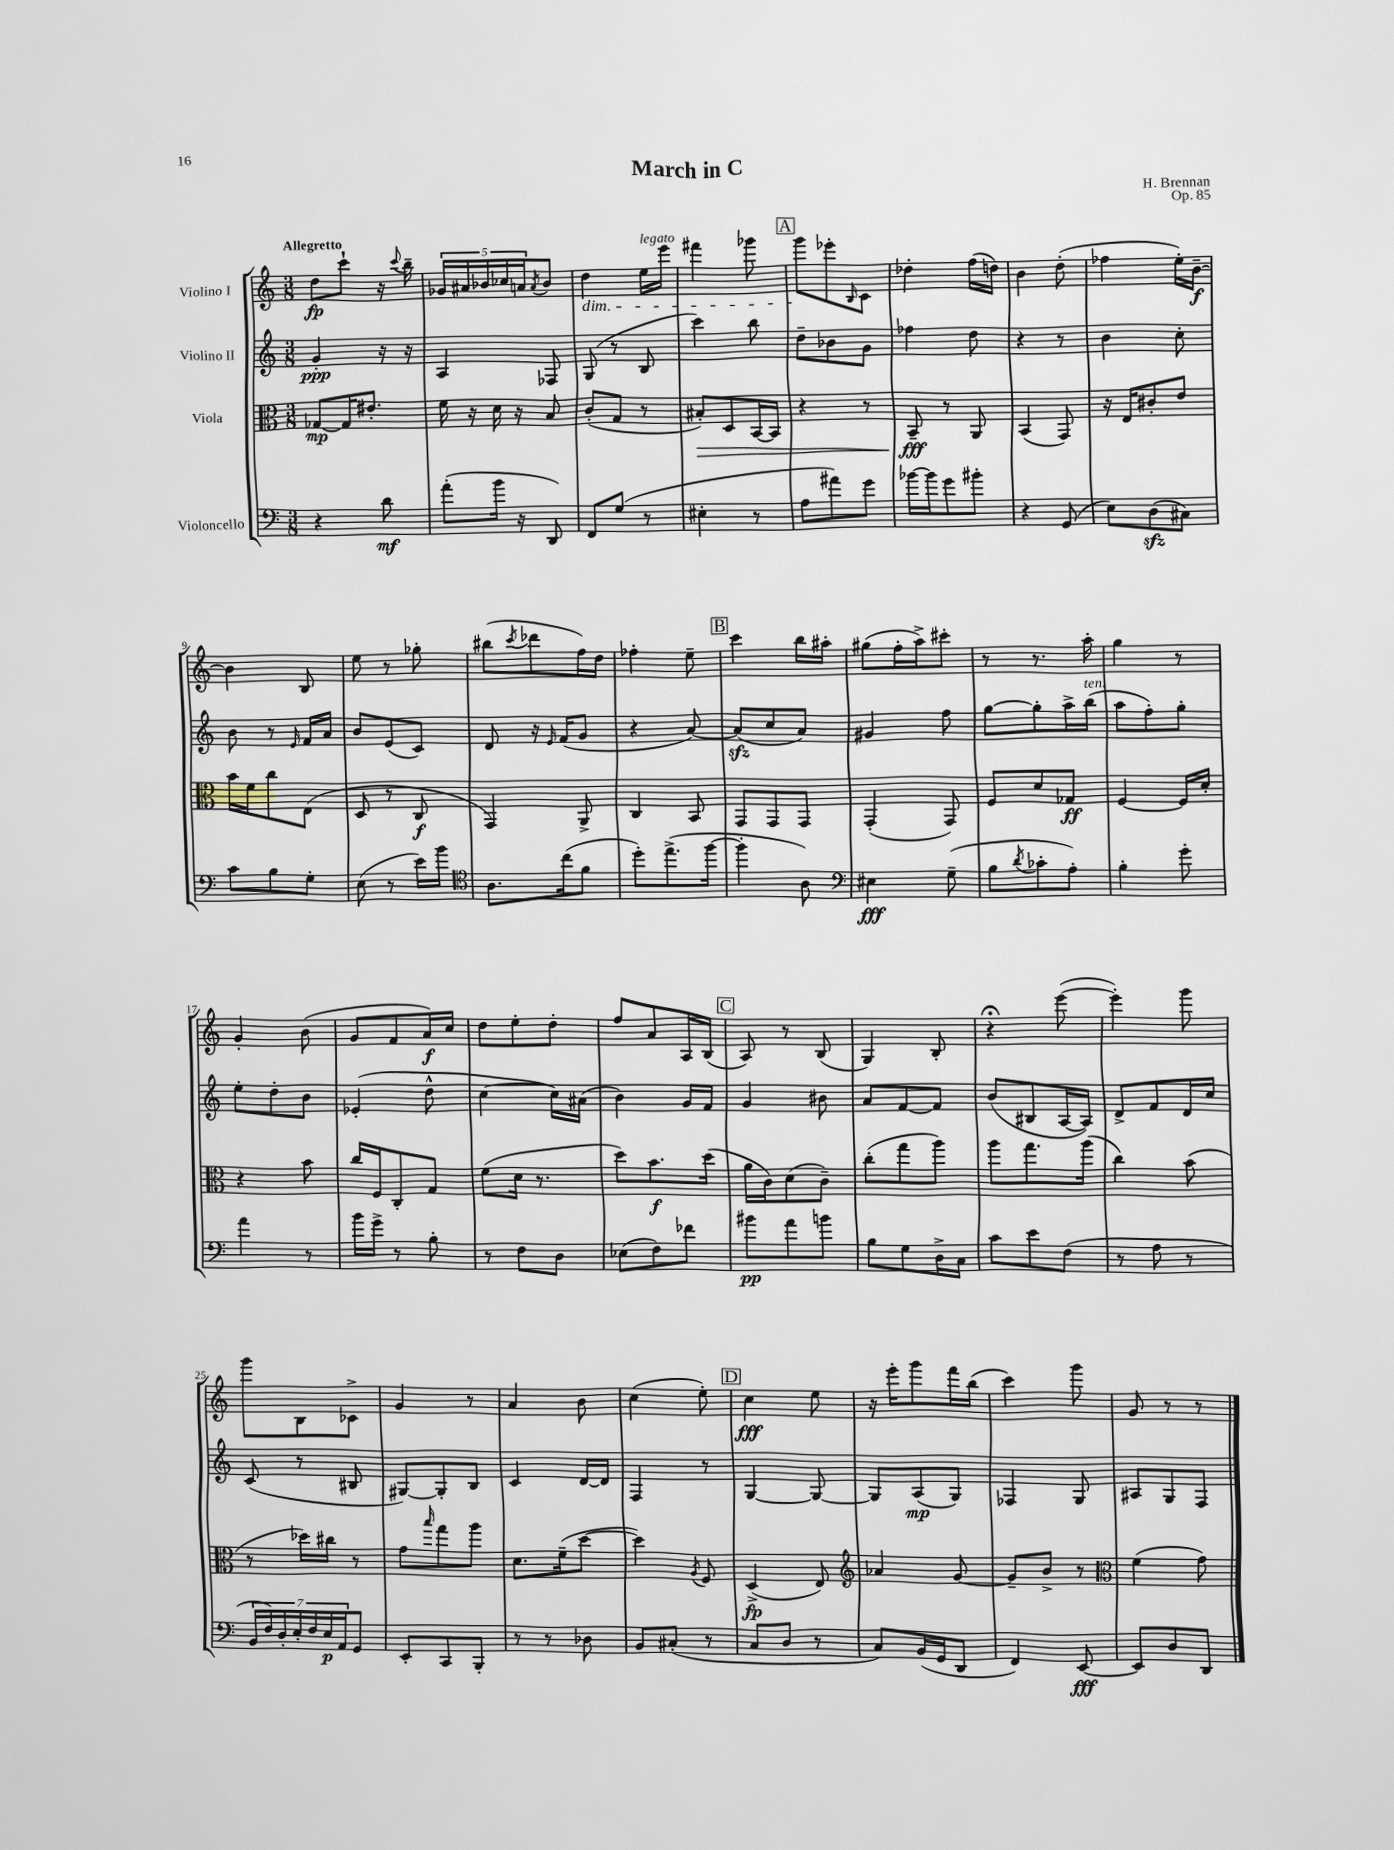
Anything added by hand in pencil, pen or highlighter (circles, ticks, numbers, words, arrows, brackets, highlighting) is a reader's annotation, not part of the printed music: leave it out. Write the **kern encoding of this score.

**kern	**kern	**kern	**kern
*staff4	*staff3	*staff2	*staff1
*clefF4	*clefC3	*clefG2	*clefG2
*k[]	*k[]	*k[]	*k[]
*M3/8	*M3/8	*M3/8	*M3/8
4r	[8G-	4g'	8dd
.	16G-]	.	8ccc`
.	8.e#'	.	.
8d	.	16r	16r
.	.	.	8qqccc
.	.	16r	16bb~
=	=	=	=
(8a'	16f	4A	20g-
.	.	.	20a#
.	16r	.	.
.	.	.	20b-
16b	16d	.	.
.	.	.	20cc-
16r	16r	.	.
.	.	.	20a
.	.	.	8qa
8DD)	8B	8F-	8b-
=	=	=	=
8FF	(8c'	(8G	4dd
(8G	8G	8r	.
8r	8r	8B	16ee
.	.	.	16eee
=	=	=	=
4E#'	8B#')	4ccc)	4fff#
.	8D	.	.
8r	[16BB	8bb	8ggg-
.	16BB]	.	.
=	=	=	=
8A	4r	8dd~	8ggg
8a#)	.	8b-	8eee-'
.	.	.	16qqB
8g	8r	8g	8c
=	=	=	=
[16b-	8BB~	4ff-	4dd-'
16b-]	.	.	.
8g	8r	.	.
8b#'	8AA	8dd	(16ff
.	.	.	16dd)
=	=	=	=
4r	(4BB	4r	4b
(8GG	8GG)	8r	(8dd'
=	=	=	=
8E)	16r	4b	4ff-
.	16E	.	.
(8D	8c#'	.	.
8C#)	8e	8cc'	16ee')
.	.	.	[16b~
=	=	=	=
8c	16b	8b	4b]
.	16f	.	.
8B	8cc	8r	.
.	.	16qqe	.
8G'	(8E	16f	8B
.	.	16a	.
=	=	=	=
(8E	8D	8b	8ee
8r	8r	(8e	8r
16e)	8C	8c)	8gg-'
16b	.	.	.
=	=	=	=
*clefC4	*	*	*
8.A	4GG)	8d	(8bb#
.	.	.	8qccc
.	.	16r	8ddd-
.	.	16qqe	.
(16cc	.	(16f	.
8f	8AA^	8g	16ff)
.	.	.	16dd
=	=	=	=
8dd')	4C	4r	4ff-'
(8.ee^	.	.	.
.	8BB	[8a)	8ee~
[16ff	.	.	.
=	=	=	=
4ff']	8GG	(8a]	4ccc
.	8GG	8cc	.
8A)	8GG	8a)	16bb
.	.	.	16aa#'
=	=	=	=
*clefF4	*	*	*
4E#	(4GG'	4g#	(8gg#
.	.	.	16ff'
.	.	.	16aa^)
(8G~	8GG)	8ff	8ccc#'
=	=	=	=
8B	8F	[8gg	8r
8qd	.	.	.
8c-'	8d	8gg']	8.r
8A')	8G-	16aa^	.
.	.	(16bb	16aa'
=	=	=	=
4B'	[4F	8aa	4gg
.	.	8ff')	.
8g'	16F]	8gg'	8r
.	16d'	.	.
=	=	=	=
4a	4r	8ee'	4g'
.	.	8dd'	.
8r	8b	8b	(8b
=	=	=	=
16b	16cc	(4e-'	8g
16g^	16F	.	.
8r	8C'	.	8f
8B'	8G	8dd^^	16a)
.	.	.	16cc
=	=	=	=
8r	(8f	[4cc	8dd
8F	16d	.	8ee'
.	8.r	.	.
8D	.	16cc])	8dd'
.	.	(16a#	.
=	=	=	=
(8E-	8dd)	4b)	8ff
8F)	8.b	.	8a
8f-	.	16g	16A
.	(16dd	16f	(16B
=	=	=	=
8b#	16a	4g	8A)
.	16c)	.	.
8a	(8d	.	8r
8b	8c~)	8b#	(8B
=	=	=	=
8B	(8cc'	8a	4G)
8G	8gg	[8f	.
16D^	8aa)	8f]	8B'
16C	.	.	.
=	=	=	=
8c	8aa	(8b	4r;
8e	8.gg	8B#	.
(8F	.	[16A	([8eee
.	(16aa	16A])	.
=	=	=	=
8r	4cc)	8d^	4eee'])
8A	.	8f	.
8r	(8b	16d	8ggg
.	.	16cc	.
=	=	=	=
28BB	8r	(8c	8ggg
28F)	.	.	.
28D'	.	.	.
28E'	.	.	.
.	16dd-)	8r	8B
28F	.	.	.
28E	.	.	.
.	16cc#	.	.
28AA	.	.	.
8GG	8r	8B#	8c-^
=	=	=	=
8EE'	8g	[8G#)	4g
.	16qqbb	.	.
8CC	8gg	8G#']	.
8BBB'	8aa	8B	8r
=	=	=	=
8r	8.d	4c	4a
8r	.	.	.
.	(16f~	.	.
8D-	[8dd	[16d	8b
.	.	16d]	.
=	=	=	=
8BB	4dd])	4F	(4cc
(8C#'	.	.	.
.	8qA	.	.
8r	8F	8r	8ee')
=	=	=	=
8C	(4D^	[4G	4cc
8D	.	.	.
8r	8E)	8G_	8ee
=	=	=	=
*	*clefG2	*	*
8C)	4a-	8G]	16r
.	.	.	16eee'
(16BB	.	(8A	8ggg
16GG	.	.	.
8DD	[8g	8G)	16fff
.	.	.	(16bb
=	=	=	=
4FF)	8g~]	4F-	4ccc)
.	8b^	.	.
[8EE	8r	8G	8ggg
=	=	=	=
*	*clefC3	*	*
8EE]	(4f	8A#	8g
8D	.	8G	8r
8DD	8g)	8F	8r
==	==	==	==
*-	*-	*-	*-
